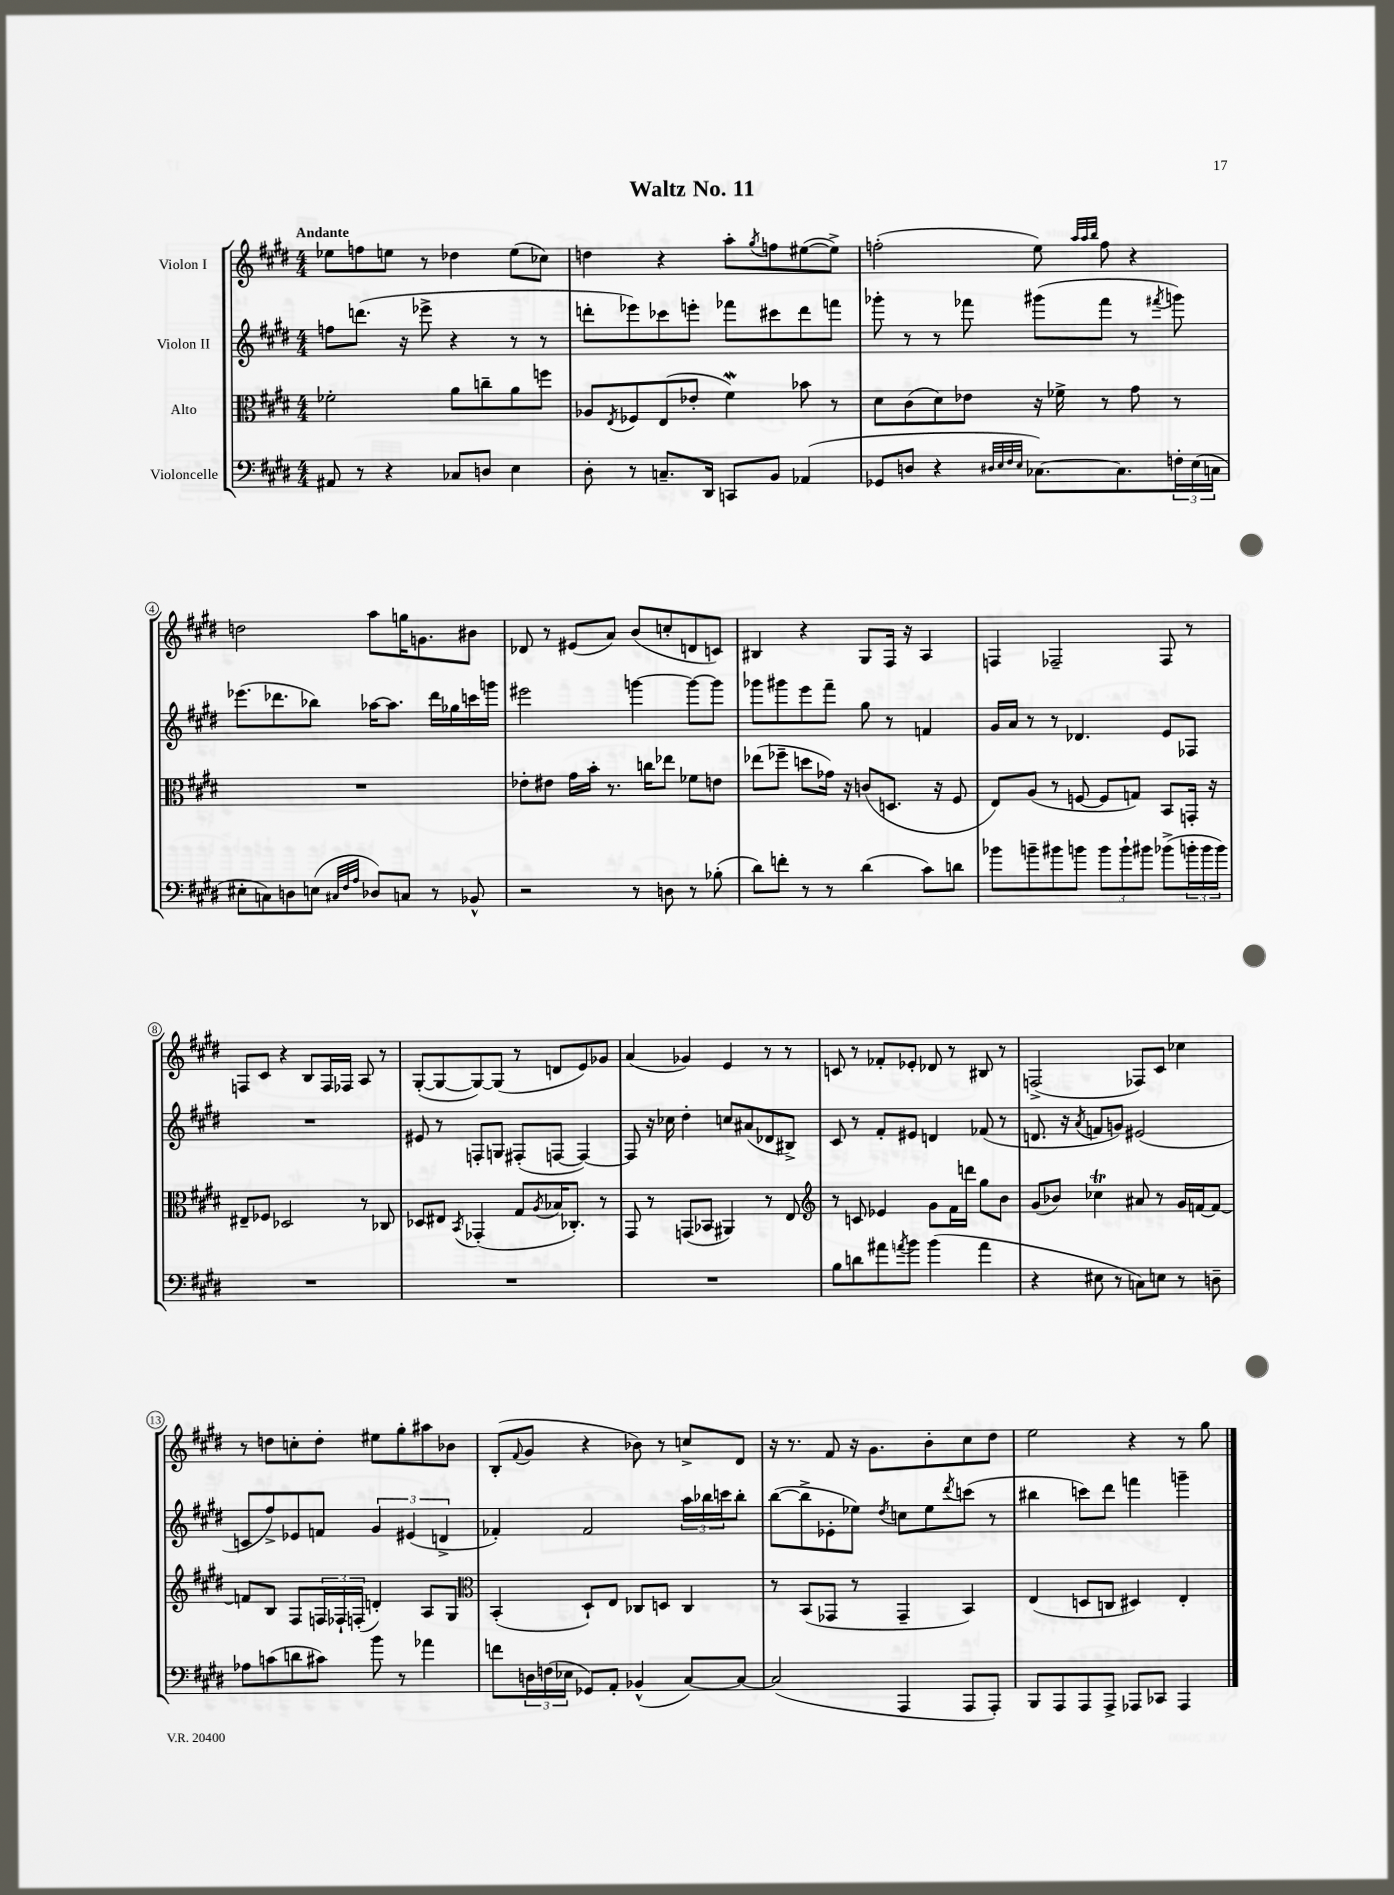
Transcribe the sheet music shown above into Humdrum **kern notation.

**kern	**kern	**kern	**kern
*staff4	*staff3	*staff2	*staff1
*clefF4	*clefC3	*clefG2	*clefG2
*k[f#c#g#d#]	*k[f#c#g#d#]	*k[f#c#g#d#]	*k[f#c#g#d#]
*M4/4	*M4/4	*M4/4	*M4/4
8AA#	2f-'	8ff	8ee-
8r	.	(8.ddd	8ff
4r	.	.	8ee
.	.	16r	.
.	.	8eee-^	8r
8C-	8a	4r	4dd-
8D	8cc~	.	.
4E	8a	8r	(8ee
.	8ff	8r	8cc-)
=	=	=	=
8D#'	8A-	8ddd'	4dd
.	8qE	.	.
8r	8F-	8eee-)	.
8.C~	(8E	8ccc-	4r
.	8e-'	8eee'	.
16DD#	.	.	.
8CC	4f#)	8fff-	8aa'
.	.	.	8qgg#
8BB	.	8ccc#	8ff
(4AA-	8b-	8ddd	([8ee#
.	8r	8fff	8ee#^])
=	=	=	=
8GG-	8d#	8ggg-'	(2ff'
8D	(8c#	8r	.
4r	8d#)	8r	.
.	8e-	8fff-	.
32qqD#	.	.	.
32qqE	.	.	.
32qqF#	.	.	.
32qqE	.	.	.
[8.C-)	16r	(8ggg#	8ee)
.	16f-^	.	.
.	.	.	32qqaa
.	.	.	32qqaa
.	.	.	32qqbb
.	8r	8fff-	8ff
8.C-]	.	.	.
.	8g#	8r	4r
.	.	8qfff#	.
24F'	8r	8ggg)	.
(24E	.	.	.
24C	.	.	.
=	=	=	=
8E#'	1r	(8.eee-	2dd
8C)	.	.	.
.	.	8.ddd-	.
8D	.	.	.
(8E	.	8bb-)	.
32qqC#	.	.	.
32qqF#	.	.	.
32qqA	.	.	.
8D-)	.	[16aa-	8aa
.	.	8.aa-]	.
8C	.	.	16gg
.	.	.	8.g
8r	.	16ddd-	.
.	.	16gg-	.
8BB-^^	.	16ccc	8b#
.	.	16ggg	.
=	=	=	=
2r	8e-'	2eee#	8d-
.	8e#	.	8r
.	16g#	.	(8e#
.	16b'	.	.
.	8.r	.	8a)
8r	.	[4ggg	(8b
.	16cc	.	.
8D	8ee-	.	8cc'
8r	8f-	8ggg_	8d
(8B-'	8e	8ggg]	8c)
=	=	=	=
8d#)	(8ee-	8ggg-	4B#
8f'	8ff-~	8ggg#	.
8r	8dd	8eee	4r
8r	16g-)	8fff#~	.
.	16r	.	.
(4d#	(8c	8gg#	8G#
.	8.D	8r	16F#
.	.	.	16r
8c#)	.	4f	4A
.	16r	.	.
8d	8F#	.	.
=	=	=	=
8b-	8E)	16g#	4F
.	.	16a	.
8b~	(8A	8r	.
8b#	8r	8r	2F-~
8b	[8F	4.d-	.
12b	8F]	.	.
12b`	.	.	.
.	8G)	.	.
12b#	.	.	.
(8b-^	8BB	8e	8F-
24b'	16GG'	8F-	8r
24b	.	.	.
.	16r	.	.
24b)	.	.	.
=	=	=	=
1r	8E#~	1r	8F
.	8F-	.	8c#
.	2D-	.	4r
.	.	.	8B
.	.	.	16F
.	.	.	16F-
.	8r	.	8A
.	8C-	.	8r
=	=	=	=
1r	8D-	8e#	([8G#'
.	8E#	8r	8G#_
.	8qBB	.	.
.	(4GG-'	8F'	8G#_)
.	.	8G	(8G#]
.	8G#	(8F#'	8r
.	8qA	.	.
.	16B-	[8F	8d
.	8.C-')	.	.
.	.	4F_)	8e)
.	8r	.	8g-
=	=	=	=
1r	8GG#	8F]	(4a
.	8r	16r	.
.	.	16cc-	.
.	(8GG	4dd#'	4g-)
.	8BB-	.	.
.	4AA#)	8cc	4e
.	.	(8a#	.
.	8r	8d-	8r
.	8E	8B#^)	8r
=	=	=	=
*	*clefG2	*	*
8B	8r	8c#	8c
8d	8c	8r	8r
8a#	4e-	8f#'	8f-'
8qa	.	.	.
8b	.	8e#	8e-'
(4b	8g#	4d	8d-
.	16f#	.	8r
.	16ddd	.	.
4a	8gg#	(8f-	8B#
.	8b	8r	8r
=	=	=	=
4r	(8g#	8.d	(2F^
.	8b-)	.	.
.	.	16r	.
.	.	8qa	.
8E#	4cc-	8f	.
8r	.	8g)	.
8C)	8a#	(2e#	8F-)
8E	8r	.	8c#
8r	16g#	.	4cc-
.	[16f	.	.
8D~	8f_	.	.
=	=	=	=
8A-	8f]	8c	8r
(8c	8B	8ff#^)	8dd
8d	8F#	8e-	8cc'
8c#)	24F	8f	8dd'
.	24F-`	.	.
.	(24F'	.	.
8b	4d')	6g#	8ee#
8r	.	.	8gg#'
.	.	(6e#	.
4a-	8A	.	8aa#
.	.	6d^	.
.	8G#	.	8b-
=	=	=	=
*	*clefC3	*	*
8f	(4BB'	4f-')	(8B'
.	.	.	8qqf#
24D	.	.	8g#
(24F	.	.	.
24E-	.	.	.
8GG-)	8D#`)	2f-	4r
8AA'	8E	.	.
(4BB-^^	8C-	.	8b-)
.	8D	.	8r
[8C#)	4C-	24aa	8cc^
.	.	24bb-	.
.	.	24ccc	.
8C#_	.	8bb-'	8d#
=	=	=	=
(2C#]	8r	([8bb	16r
.	.	.	8.r
.	(8BB	8bb^]	.
.	8GG-	8e-'	8f#
.	8r	8ee-)	16r
.	.	.	8.g#
.	.	8qdd#	.
4AAA	4GG-~	8cc	.
.	.	8ee-	8b'
.	.	8qddd#	.
8AAA	4BB)	(8ccc	8cc#
8AAA')	.	8r	8dd#
=	=	=	=
8BBB	(4E	4bb#	2ee
8AAA	.	.	.
8AAA	8D	8ccc)	.
8AAA^	8C	8ddd#	.
8AAA-	4D#)	4fff	4r
8CC-	.	.	.
4AAA-	4E'	4ggg~	8r
.	.	.	8gg#
==	==	==	==
*-	*-	*-	*-
